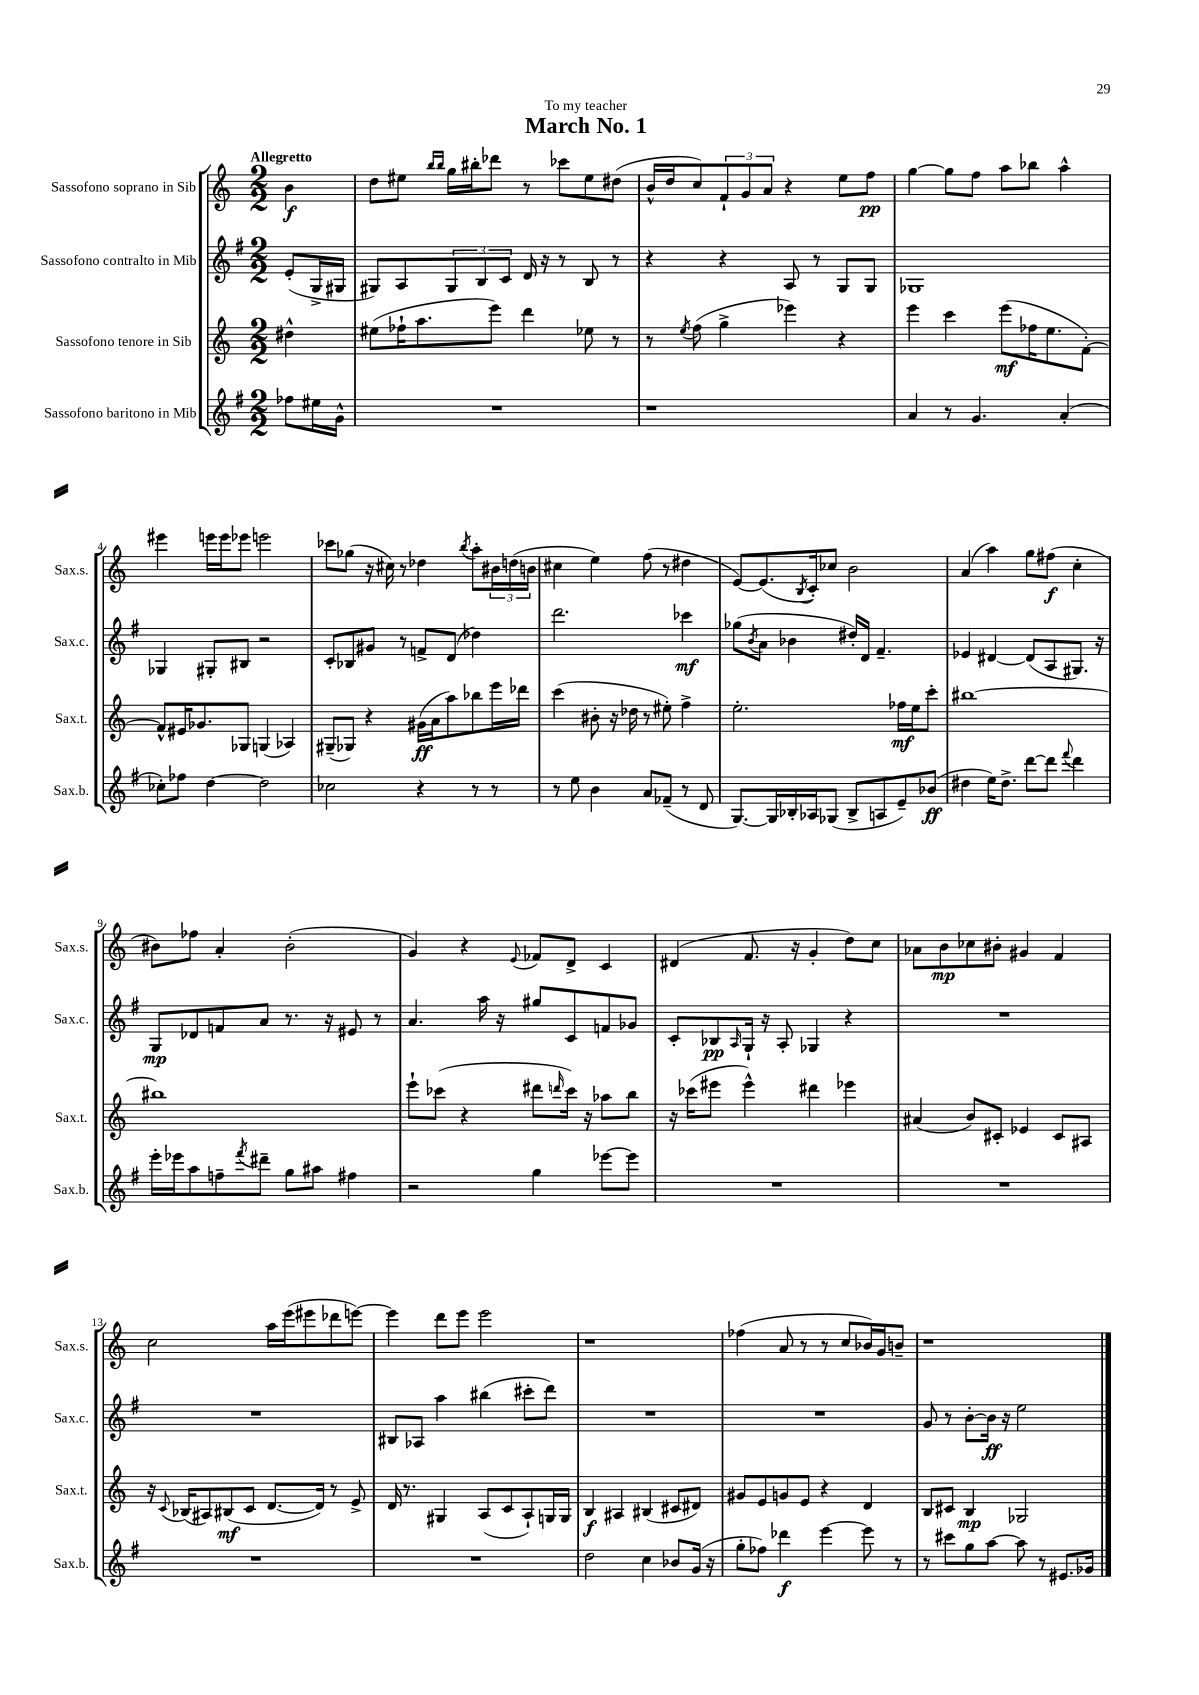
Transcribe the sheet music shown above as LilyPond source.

\header { title = "March No. 1" dedication = "To my teacher" }
<<
\new StaffGroup <<
\new Staff = "s0" \with { instrumentName = "Sassofono soprano in Sib" shortInstrumentName = "Sax.s." } {
    \clef treble \key c \major \numericTimeSignature \time 2/2 \partial 4 \tempo "Allegretto"
    b'4\f |
    d''8 eis''8 \grace { b''16 b''16 } g''16 bis''16-. des'''8 r8 ces'''8 eis''8 dis''8( |
    b'16-^ d''16 c''8) \tuplet 3/2 { f'8-! g'8 a'8 } r4 e''8 f''8\pp |
    g''4~ g''8 f''8 a''8 bes''8 a''4-^ |
    eis'''4 e'''16 e'''16 ees'''8 e'''2 |
    ces'''8 ges''8( r16 cis''16) r8 des''4 \acciaccatura { b''8 } a''8-. \tuplet 3/2 { bis'16 d''16( b'16 } |
    cis''4 e''4) f''8( r8 dis''4 |
    e'8~) e'8.( \acciaccatura { b8 } c'16-.) ces''8 b'2 |
    a'4( a''4) g''8 fis''8\f( c''4-. |
    bis'8) fes''8 a'4-. bis'2-.( |
    g'4) r4 \appoggiatura { e'8 } fes'8 d'8-> c'4 |
    dis'4( f'8. r16 g'4-. d''8) c''8 |
    aes'8 b'8\mp ces''8 bis'8-. gis'4 f'4 |
    c''2 a''16 e'''16( eis'''8 des'''8 e'''8~) |
    e'''4 d'''8 e'''8 e'''2 |
    r1 |
    fes''4( a'8 r8 r8 c''8 bes'16) g'16 b'8-- |
    r1 \bar "|." |
}
\new Staff = "s1" \with { instrumentName = "Sassofono contralto in Mib" shortInstrumentName = "Sax.c." } {
    \clef treble \key g \major \numericTimeSignature \time 2/2 \partial 4
    e'8-.( g16-> gis16 |
    gis8) a8 \tuplet 3/2 { gis8 b8 c'8 } d'16 r16 r8 b8 r8 |
    r4 r4 a8 r8 g8 g8 |
    ges1 |
    ges4 gis8-. bis8 r2 |
    c'8-. bes8 gis'8 r8 f'8-> d'8( des''4) |
    d'''2. ces'''4\mf |
    ges''8( \acciaccatura { b'8 } a'8 bes'4 dis''16-.) d'16 fis'4.-- |
    ees'4 dis'4~ dis'8( a8 gis8.) r16 |
    g8\mp des'8 f'8 a'8 r8. r16 eis'8 r8 |
    a'4. a''16 r16 gis''8 c'8 f'8 ges'8 |
    c'8-. bes8\pp \grace { a16 } g16-! r16 a8-. ges4 r4 |
    R1 |
    R1 |
    bis8 aes8 a''4 bis''4( cis'''8-. d'''8) |
    R1 |
    R1 |
    g'8 r8 b'8~-. b'16\ff r16 e''2 \bar "|." |
}
\new Staff = "s2" \with { instrumentName = "Sassofono tenore in Sib" shortInstrumentName = "Sax.t." } {
    \clef treble \key c \major \numericTimeSignature \time 2/2 \partial 4
    dis''4-^ |
    eis''8( fes''16-! a''8. e'''8) d'''4 ees''8 r8 |
    r8 \acciaccatura { e''8 } f''8( g''4-> ees'''4) r4 |
    e'''4 c'''4 e'''8\mf( fes''16 e''8. f'8~-.) |
    f'8-^ eis'16 ges'8. ges8 g4( aes4) |
    gis8--( ges8) r4 gis'16\ff( a'16 a''8) bes''8 e'''16 des'''16 |
    c'''4( bis'8-. r16 des''16 r8 eis''8-.) f''4-> |
    e''2.-. fes''16\mf e''16 c'''8-. |
    bis''1~ |
    bis''1 |
    e'''8-! ces'''8( r4 dis'''8 \grace { d'''16 } ces'''16) r16 aes''8 b''8 |
    r16 ces'''16( eis'''8 eis'''4-^) dis'''4 ees'''4 |
    ais'4( b'8) cis'8-. ees'4 cis'8 ais8 |
    r16 \appoggiatura { c'8 } bes16( ais8) bis8\mf( c'8 d'8.~ d'16) r8 e'8-> |
    d'16 r8. gis4 a8( c'8 a8-!) g16 g16 |
    b4\f ais4 bis4( cis'8 dis'8) |
    gis'8 e'8 g'8 e'8 r4 d'4 |
    b8 cis'8 b4\mp ges2 \bar "|." |
}
\new Staff = "s3" \with { instrumentName = "Sassofono baritono in Mib" shortInstrumentName = "Sax.b." } {
    \clef treble \key g \major \numericTimeSignature \time 2/2 \partial 4
    fes''8 eis''16 g'16-^ |
    R1 |
    r1 |
    a'4 r8 g'4. a'4-.( |
    ces''8-.) fes''8 d''4~ d''2 |
    ces''2 r4 r8 r8 |
    r8 e''8 b'4 a'8 fes'8--( r8 d'8 |
    g8.~) g16 bes16-. aes16 ges8( bes8-> a8 e'8--) bes'8\ff( |
    dis''4 e''16) dis''8.-> d'''8~ d'''8 \appoggiatura { fis'''8 } d'''4 |
    e'''16-. ees'''16 a''8 f''8-- \acciaccatura { fis'''8 } dis'''8-- g''8 ais''8 fis''4 |
    r2 g''4 ees'''8~ ees'''8 |
    R1 |
    R1 |
    R1 |
    R1 |
    d''2 c''4 bes'8 g'16( r16 |
    g''8-. fes''8) des'''4\f e'''4~ e'''8 r8 |
    r8 cis'''8 g''8 a''8~ a''8 r8 eis'8. ges'16 \bar "|." |
}
>>
>>
